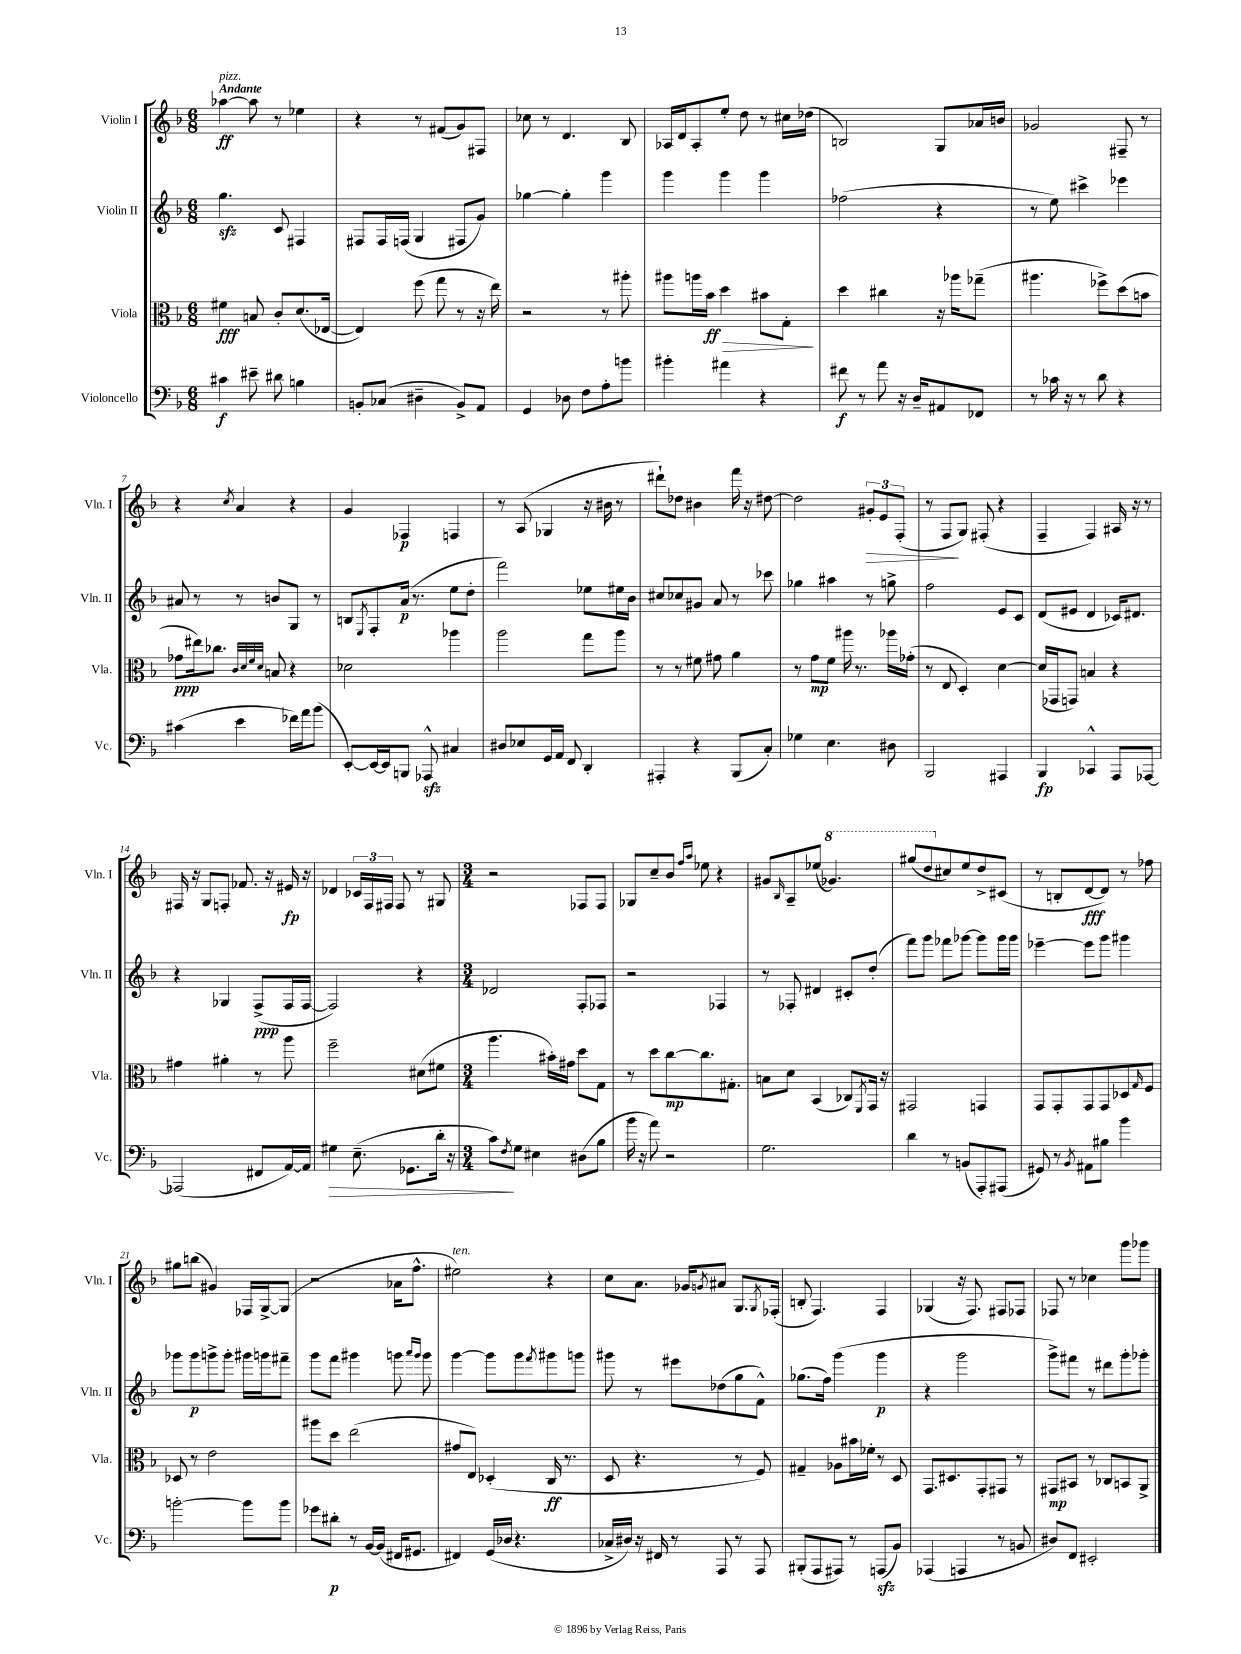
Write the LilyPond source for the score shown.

<<
\new StaffGroup <<
\new Staff = "s0" \with { instrumentName = "Violin I" shortInstrumentName = "Vln. I" } {
    \clef treble \key f \major \numericTimeSignature \time 6/8 \tempo "Andante"
    aes''4~\ff^\markup { \italic "pizz." } aes''8 r8 ees''4 |
    r4 r8 fis'8( g'8) fis8 |
    ces''8 r8 d'4. bes8 |
    aes16 d'16 aes8-. e''8-. d''8 r8 cis''16 des''16( |
    b2) g8 aes'16 b'16 |
    ges'2 fis8-- r8 |
    r4 \acciaccatura { c''8 } a'4 r4 |
    g'4 fes4\p f4 |
    r8 a8( ges4 r16 bis'16 r8 |
    dis'''8-!) des''8 bis'4 f'''16 r16 dis''8~ |
    dis''2 \tuplet 3/2 { gis'8-.\> e'8 f8-.( } |
    r8 f8\! g8) fis8-.( r4 |
    f4-- f4) ais16 r16 r8 |
    fis16 r16 g8 f8-. fes'8. r16 eis'16\fp r16 |
    des'4 \tuplet 3/2 { ces'16 f16 fis16 } fis8 r8 gis8 |
    \numericTimeSignature \time 3/4 r2 fes8 fes8 |
    ges8 c''8-- bes'8 \grace { f''16 a''16 } ees''8 r4 |
    gis'8 \grace { bes16 } a8-- ees''8( \ottava #1 ges''4.) |
    gis'''8( d'''8 \ottava #0 cis''8) e''8 d''8-> cis'8( |
    r8 b8-. d'8~\fff d'8) r8 fes''8 |
    gis''8 b''8( gis'4) fes16 g16~-> g8( |
    r2 aes'16 f''8.-^ |
    eis''2^\markup { \italic "ten." }) r4 |
    c''8 a'8. ges'16 \acciaccatura { g'8 } ais'8 g8. \acciaccatura { g8 } fes16-.( |
    b8-. f4.) f4 |
    ges4( r16 f8.) fis8 fes8 |
    fes8 r8 ces''4 g'''8 ges'''8 \bar "|." |
}
\new Staff = "s1" \with { instrumentName = "Violin II" shortInstrumentName = "Vln. II" } {
    \clef treble \key f \major \numericTimeSignature \time 6/8
    g''4.\sfz c'8 fis4 |
    fis8 fis16 f16( g4 fis8 g'8) |
    ges''4~ ges''4-. g'''4 |
    g'''4 g'''4 g'''4 |
    fes''2( r4 |
    r8 e''8) cis'''4-> ees'''4 |
    ais'8 r8 r8 b'8 g8 r8 |
    b8 \acciaccatura { e8 } f8-. a'16\p( r8. e''8 d''8-. |
    f'''2) ees''8 eis''16 bes'16 |
    cis''8 ces''8 gis'8 a'8 r8 ces'''8 |
    ges''4 ais''4 r8 g''8-> |
    f''2 e'8 c'8 |
    d'8( eis'8 d'4 ces'16) dis'8. |
    r4 ges4 f8->\ppp( f16 f16~ |
    f2) r4 |
    \numericTimeSignature \time 3/4 des'2 f8-. fes8 |
    r2 fes4 |
    r8 fes8-. dis'4 cis'8-. d''8-.( |
    f'''8) g'''8 fes'''8 ges'''8~ ges'''8 ges'''16 ges'''16 |
    ees'''4~-- ees'''8 g'''8 gis'''4 |
    ges'''8 ges'''8\p g'''8-> g'''8-. gis'''16 g'''16 fis'''8-- |
    g'''8 f'''8 gis'''4 g'''8 \grace { a'''16 g'''16 } g'''8 |
    g'''4~ g'''8 g'''8 \acciaccatura { f'''8 } gis'''8 g'''8 |
    gis'''8 r8 eis'''8 des''8( g''8 f'8-^) |
    ges''8.( f''16) g'''4( g'''4\p |
    r4 g'''2 |
    g'''8->) fis'''8 r8 dis'''8 g'''8-. ges'''8-. \bar "|." |
}
\new Staff = "s2" \with { instrumentName = "Viola" shortInstrumentName = "Vla." } {
    \clef alto \key f \major \numericTimeSignature \time 6/8
    fis'4\fff b8 c'8-. d'8.( ees16~ |
    ees4) f''8( g''8 r8 r16 e''16) |
    r2 r8 ais''8-. |
    ais''8 a''16 bes'16\ff\> d''4 bis'8 g8-.\! |
    d''4 cis''4 r16 aes''16 ges''8--( |
    ais''4. fes''8->) d''8( b'8 |
    ges'8\ppp eis''16) ces''8. \grace { c'32 d'32 f'32 d'32 } b8 r4 |
    des'2 aes''4 |
    a''2 g''8 a''8 |
    r8 r8 fis'8 gis'8 a'4 |
    r8 g'8\mp f'8 ais''16 r8. aes''16 ges'16-.( |
    r8 e8 d4-.) d'4~ |
    d'16( ges,16 g,8) b4 r4 |
    gis'4 ais'4-. r8 a''8 |
    f''2-- dis'8( fis'8 |
    \numericTimeSignature \time 3/4 a''4. bis'16-.) gis'16 d''8 g8 |
    r8 d''8 c''8~\mp c''8. gis8.-. |
    b8 d'8 bes,4( ces8) \acciaccatura { f,8 } g,16 r16 |
    gis,2 g,4 |
    g,8 g,8-. g,8 g,8 des8 \grace { g16 } f8 |
    des8 r8 e'2 |
    ais''8 d''8 e''2( |
    gis'8 e8) des4-.( c16\ff r8. |
    d8 r4. r8 f8) |
    gis4-- aes8 bis'16 fes'16-. r8 d8 |
    g,8. dis8. g,8-. gis,8 r8 |
    gis,8\mp bis,8 r8 ces8 b,8 a,8-> \bar "|." |
}
\new Staff = "s3" \with { instrumentName = "Violoncello" shortInstrumentName = "Vc." } {
    \clef bass \key f \major \numericTimeSignature \time 6/8
    cis'4\f eis'8-- dis'8 b4 |
    b,8-. ces8( dis4-- b,8->) a,8 |
    g,4 des8 f8 a8-. b'8 |
    bis'4-. ais'4 r4 |
    fis'8\f r8 a'8 r16 d16-- ais,8 fes,8 |
    r8 ces'16 r16 r8 d'8 r4 |
    cis'4( e'4 fes'16) a'16 bes'8( |
    e,8~-.) e,16~ e,16 b,,8 aes,,8-^\sfz cis4 |
    dis8 ees8 g,16 a,16 f,8 d,4-. |
    ais,,4-. r4 bes,,8( c8-.) |
    ges4 e4. dis8 |
    bes,,2 ais,,4 |
    bes,,4\fp ces,4-^ a,,8 aes,,8~ |
    aes,,2( fis,8 a,16~) a,16 |
    gis4\> e8.--( ges,8. d'16-. r16 |
    \numericTimeSignature \time 3/4 c'8\!) \acciaccatura { f8 } g8 eis4 dis8( bes8 |
    bes'16 r16 a'8) r2 |
    g2. |
    d'4 r8 b,8( a,,8-.) ais,,8( |
    gis,8) r8 \acciaccatura { bes,8 } ais,8 bis8 bes'4 |
    b'2~-. b'8 b'8 |
    ges'8 dis'8-.\p r8 bes,16~ bes,16( fis,16 gis,8. |
    fis,4) g,16( des16 r4. |
    ces16-> dis16) r16 fis,16 r8 a,,8 r8 a,,8 |
    bis,,8-.( a,,8 ais,,8) r8 a,,8\sfz( bes,8) |
    aes,,4( a,,4 r8 b,8 |
    dis8) f,8 eis,2-. \bar "|." |
}
>>
>>
